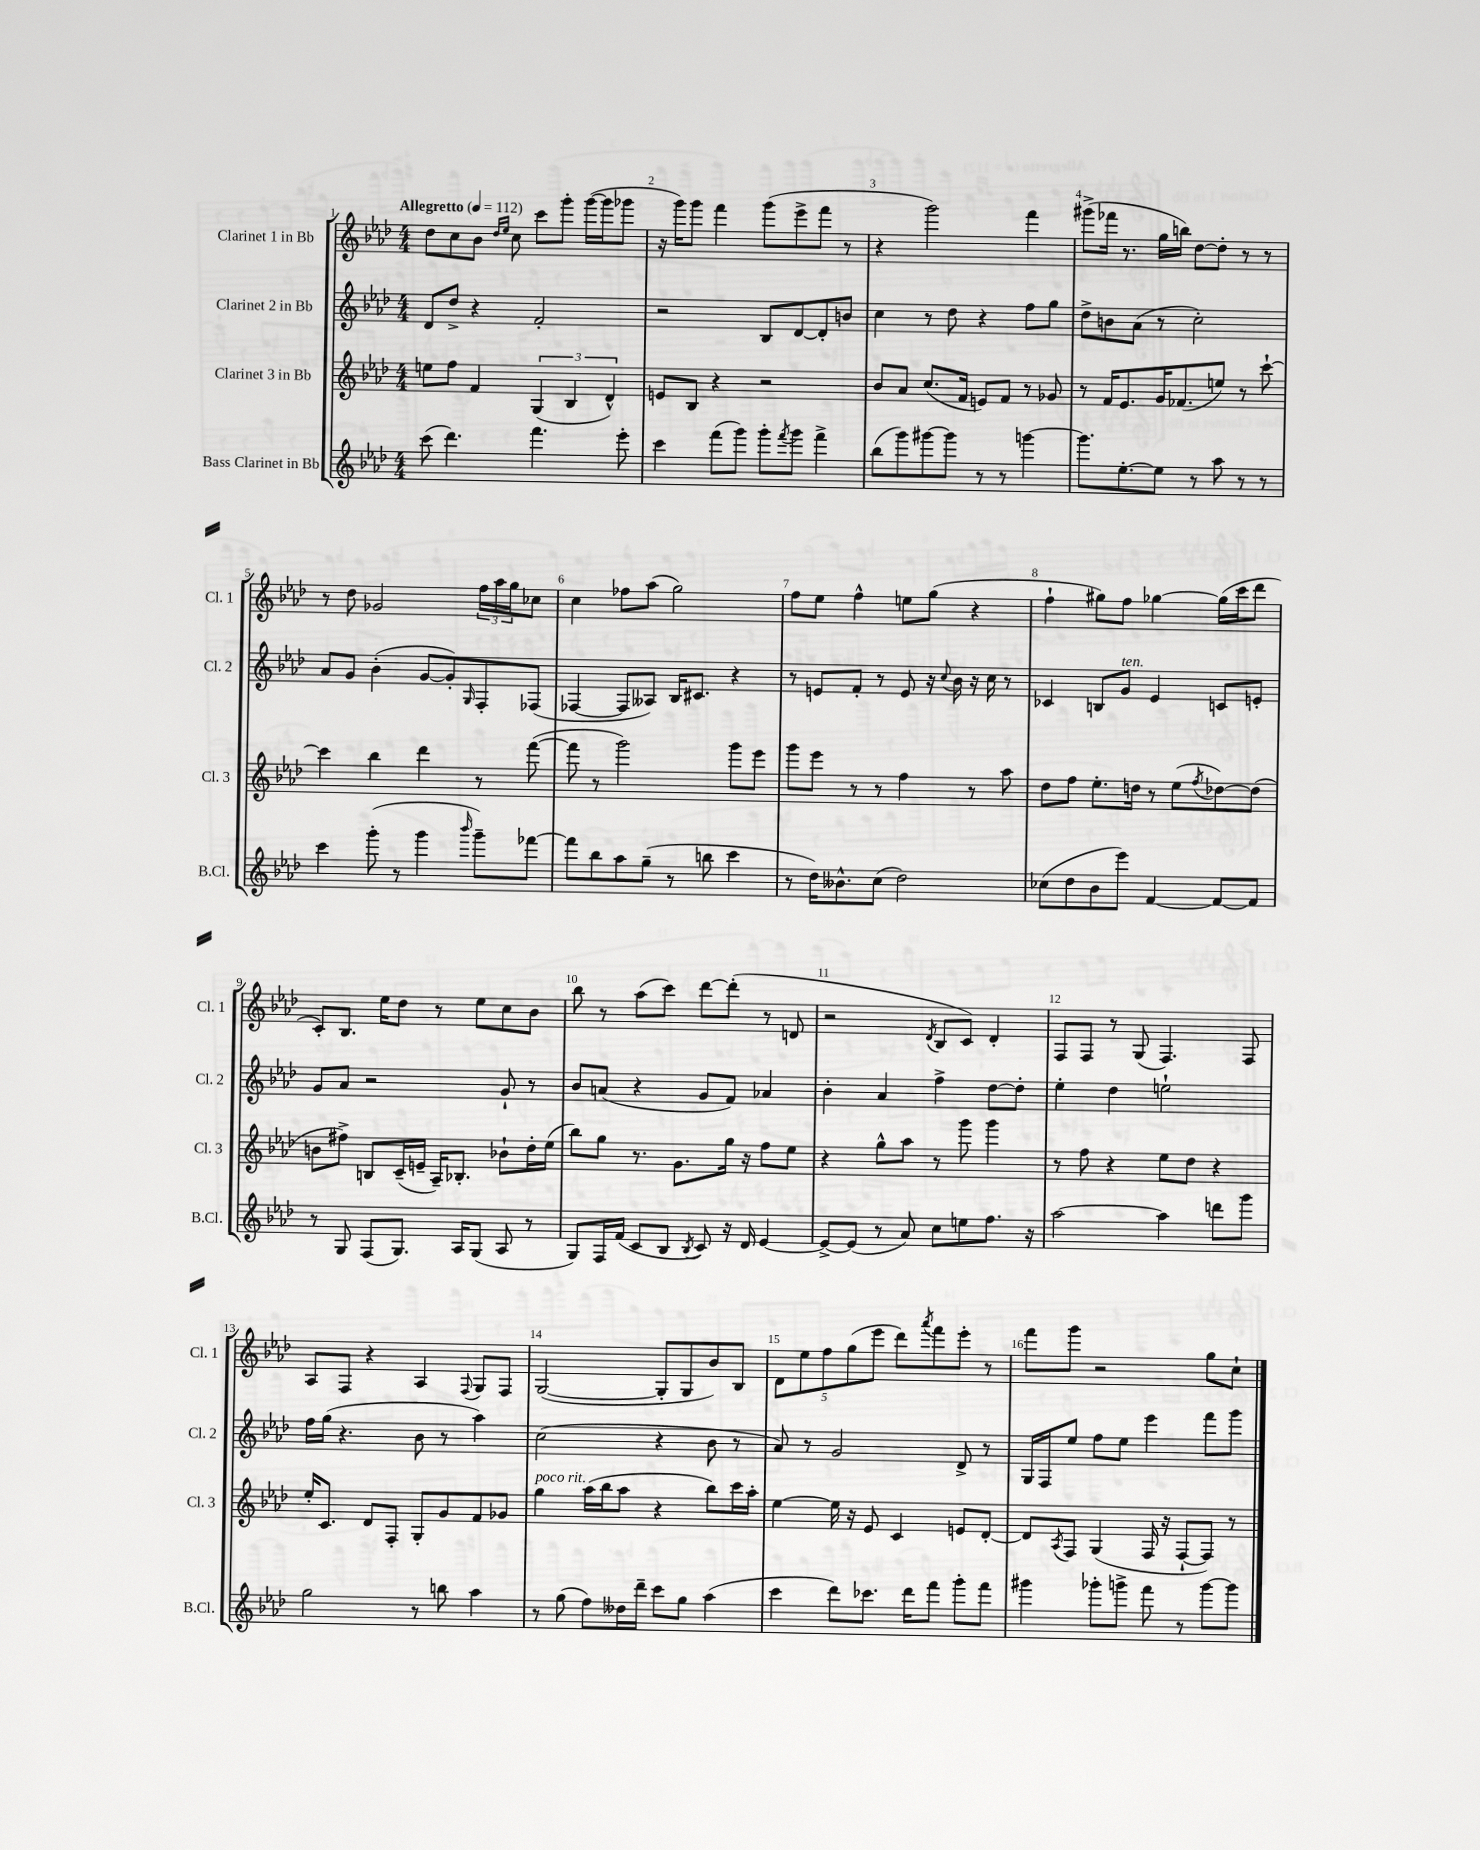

**kern	**kern	**kern	**kern
*part4	*part3	*part2	*part1
*staff4	*staff3	*staff2	*staff1
*I"Bass Clarinet in Bb	*I"Clarinet 3 in Bb	*I"Clarinet 2 in Bb	*I"Clarinet 1 in Bb
*I'B.Cl.	*I'Cl. 3	*I'Cl. 2	*I'Cl. 1
*clefG2	*clefG2	*clefG2	*clefG2
*k[b-e-a-d-]	*k[b-e-a-d-]	*k[b-e-a-d-]	*k[b-e-a-d-]
*M4/4	*M4/4	*M4/4	*M4/4
*MM112	*MM112	*MM112	*MM112
=1	=1	=1	=1
!	!	!	!LO:TX:a:B:t=Allegretto
(8ccc\	8een\L	8d-/L	8dd-\L
4.ddd-\)	8ff\J	8dd-^/J	8cc\
.	4f/	4r	8b-\J
.	.	.	16qqdd-/LL
.	.	.	16qqee-/JJ
.	.	.	8cc\
4.fff\	(6G/	2f'/	8ccc\L
.	.	.	8ggg'\J
.	6B-/	.	.
.	.	.	([16ggg\LL
.	.	.	16ggg\J]
.	6d-^^/)	.	.
8eee-'\	.	.	8ggg-X\J
=2	=2	=2	=2
4ccc\	8en/L	2r	16r
.	.	.	16ggg\KL)
.	8B-/J	.	8ggg\J
(8fff\L	4r	.	4fff\
8ggg\J)	.	.	.
8ggg'\L	2r	8B-/L	(8ggg\L
8qfff/	.	.	.
8ggg\J	.	[8d-/	8eee-^\
4fff^\	.	8d-'/]	8fff\J
.	.	8bn/J	8r
=3	=3	=3	=3
(8bb-\L	8b-/L	4cc\	4r
8ggg\)	8a-/J	.	.
[8ggg#X\	(8.cc/L	8r	2ggg\)
8ggg#\J]	.	8dd-\	.
.	16f/Jk	.	.
8r	8en/L)	4r	.
8r	8f/J	.	.
[4gggn\	8r	8ff\L	4fff\
.	8g-X/	8gg\J	.
=4	=4	=4	=4
8.ggg\L]	8r	8dd-^\L	(8ggg#X^\L
.	16f/KL	8bn\	16fff-X\Jk
[8.ee-'\	8.e-/	.	8.r
.	.	(8a-\J	.
8ee-\J]	16g/K	8r	16gg\LL
.	(8.f-X/	.	16bbn\JJ)
8r	.	2cc'\)	[8dd-\L
8aa-\	8een/J)	.	8dd-'\J]
8r	8r	.	8r
8r	[8ccc`\	.	8r
!!LO:LB:g=z
=5	=5	=5	=5
4ccc\	4ccc\]	8a-/L	8r
.	.	8g/J	8dd-\
(8ggg'\	4bb-\	(4b-'\	2g-X/
8r	.	.	.
4ggg\	4ddd-\	[8g/L	.
.	.	8g'/])	.
16qqbbb-/	.	16qqG/	.
8ggg~\L)	8r	8F'/	24ff\LL
.	.	.	24aa-\
.	.	.	24gg\J
[8fff-X\J	([8fff\	(8F-X/J	8cc-X\J
=6	=6	=6	=6
8fff-\L]	8fff\]	[4F-X/	4cc\
8bb-\	8r	.	.
8aa-\	2ggg\)	8F-/L]	8ff-X\L
(8gg~\J	.	8A--X/J)	(8aa-\J
8r	.	16B-/KL	2gg\)
.	.	8.c#X/J	.
8bbn\	.	.	.
4ccc\	8ggg\L	4r	.
.	8eee-\J	.	.
=7	=7	=7	=7
8r	8ggg\L	8r	8ff\L
16dd-\KL)	8eee-\J	8en/L	8ee-\J
8.b--X^^\	.	.	.
.	8r	8f'/J	4ff^^\
(8cc\J	8r	8r	.
2dd-\)	4ff\	8e/	8een\L
.	.	16r	(8gg\J
.	.	8qqcc/	.
.	.	16b-\	.
.	8r	16r	4r
.	.	16cc\	.
.	8aa-\	8r	.
=8	=8	=8	=8
(8cc-X\L	8dd-\L	4c-X/	4ff`\
8dd-\	8ff\J	.	.
8b-\	8.ee-'\L	8Bn/L	8gg#X\L)
!	!	!LO:TX:a:i:t=ten.	!
8eee-\J)	.	8g/J	8ff\J
.	16ddn\Jk	.	.
[4f/	8r	4e-/	[4gg-X\
.	(8ee-\L	.	.
.	8qff/	.	.
8f/L_	[8dd-X\)	8cn/L	(16gg-\LL]
.	.	.	16ccc\J
8f/J]	(8dd-\J]	8en'/J	8ddd-\J
!!LO:LB:g=z
=9	=9	=9	=9
8r	8bn\L	8g/L	8c'/L)
8G/	8ff#X^\J)	8a-/J	8.B-/J
(8F/L	8Bn/L	2r	.
.	.	.	16ee-\KL
8.G/J)	(16c~/L	.	8dd-\J
.	16en~/JJ	.	.
.	16A-~/KL)	.	8r
16A-/KL	8.B-X'/J	.	.
(8G/J	.	.	8ee-\L
8A-/	8b-X`\L	8g`/	8cc\
8r	16dd-'\L	8r	8b-\J
.	(16ee-\JJ	.	.
=10	=10	=10	=10
8G/L)	8bb-\L)	8b-/L	8bb-\
16F/L	8gg\J	(8an/J	8r
(16f/JJ	.	.	.
8c/L	8.r	4r	(8aa-\L
8B-/J	.	.	8ccc\J)
.	8.g\L	.	.
8qB-/	.	.	.
8c/)	.	8g/L	[8ddd-\L
16r	16gg\Jk	8f/J)	(8ddd-'\J]
16d-/	16r	.	.
[4e-/	8ff\L	4a-X/	8r
.	8ee-\J	.	8dn/
=11	=11	=11	=11
8e-^/L_	4r	4b-'\	2r
(8e-/J]	.	.	.
8r	8gg^^\L	4a-/	.
8a-/)	8aa-\J	.	.
.	.	.	8qd-/
8cc\L	8r	4ff^\	8B-/L
8een\	8ggg\	.	8c/J)
8.ff\J	4ggg\	[8dd-\L	4d-'/
.	.	8dd-'\J]	.
16r	.	.	.
=12	=12	=12	=12
[2aa-\	8r	4ee-'\	8F/L
.	8ff\	.	8F/J
.	4r	4dd-\	8r
.	.	.	(8G/
4aa-\]	8ee-\L	2een`\	4.F/)
.	8dd-\J	.	.
8dddn\L	4r	.	.
8ggg\J	.	.	8F/
!!LO:LB:g=z
=13	=13	=13	=13
2gg\	16ee-'/KL	16ff\LL	8A-/L
.	8.c/J	(16gg\JJ	.
.	.	4.r	8F/J
.	8d-/L	.	4r
.	8F'/J	.	.
8r	8G'/L	8b-\	4A-/
8bbn\	8g/	8r	.
.	.	.	8qqF/
4aa-\	8f/	4aa-\)	8G/L
.	8g-X/J	.	8F/J
=14	=14	=14	=14
!	!LO:TX:a:i:t=poco rit.	!	!
8r	4gg\	(2cc\	([2G/
(8gg\	.	.	.
8ff\L)	(16aa-\LL	.	.
.	16bb-\J	.	.
16dd--X\L	8aa-\J	.	.
16ddd-~\JJ	.	.	.
8ccc\L	4r	4r	8G'/L]
8gg\J	.	.	8G/
(4aa-\	8bb-\L)	8b-\	8b-/)
.	16ccc\L	8r	8B-/J
.	16aa-'\JJ	.	.
=15	=15	=15	=15
4ccc\	[4ee-\	8a-/)	10d-\L
.	.	.	10ee-\
.	.	8r	.
.	.	.	10ff\
8ddd-\L)	16ee-\]	2g/	.
.	.	.	(10gg\
.	16r	.	.
8.ccc-X\J	8e-/	.	.
.	.	.	10eee-\J
.	4c/	.	8ddd-\L)
16ddd-\KL	.	.	.
.	.	.	8qaaa-/
8fff\J	.	.	8fff\
8ggg'\L	8en/L	8d-^/	8eee-'\J
8fff\J	[8d-'/J	8r	8r
=16	=16	=16	=16
4ggg#X\	8d-/L]	16G/LL	8fff\L
.	.	16F/J	.
.	8qA-/	.	.
.	8F/J	8ee-/J	8ggg\J
8ggg-X'\L	(4G/	8ff\L	2r
8gggn^\J	.	8ee-\J	.
8fff\	16F/	4eee-\	.
.	16r	.	.
8r	[8F`/L	.	.
[8ggg\L	8F/J])	8fff\L	8gg\L
8ggg\J]	8r	8ggg\J	8cc`\J
==	==	==	==
*-	*-	*-	*-
